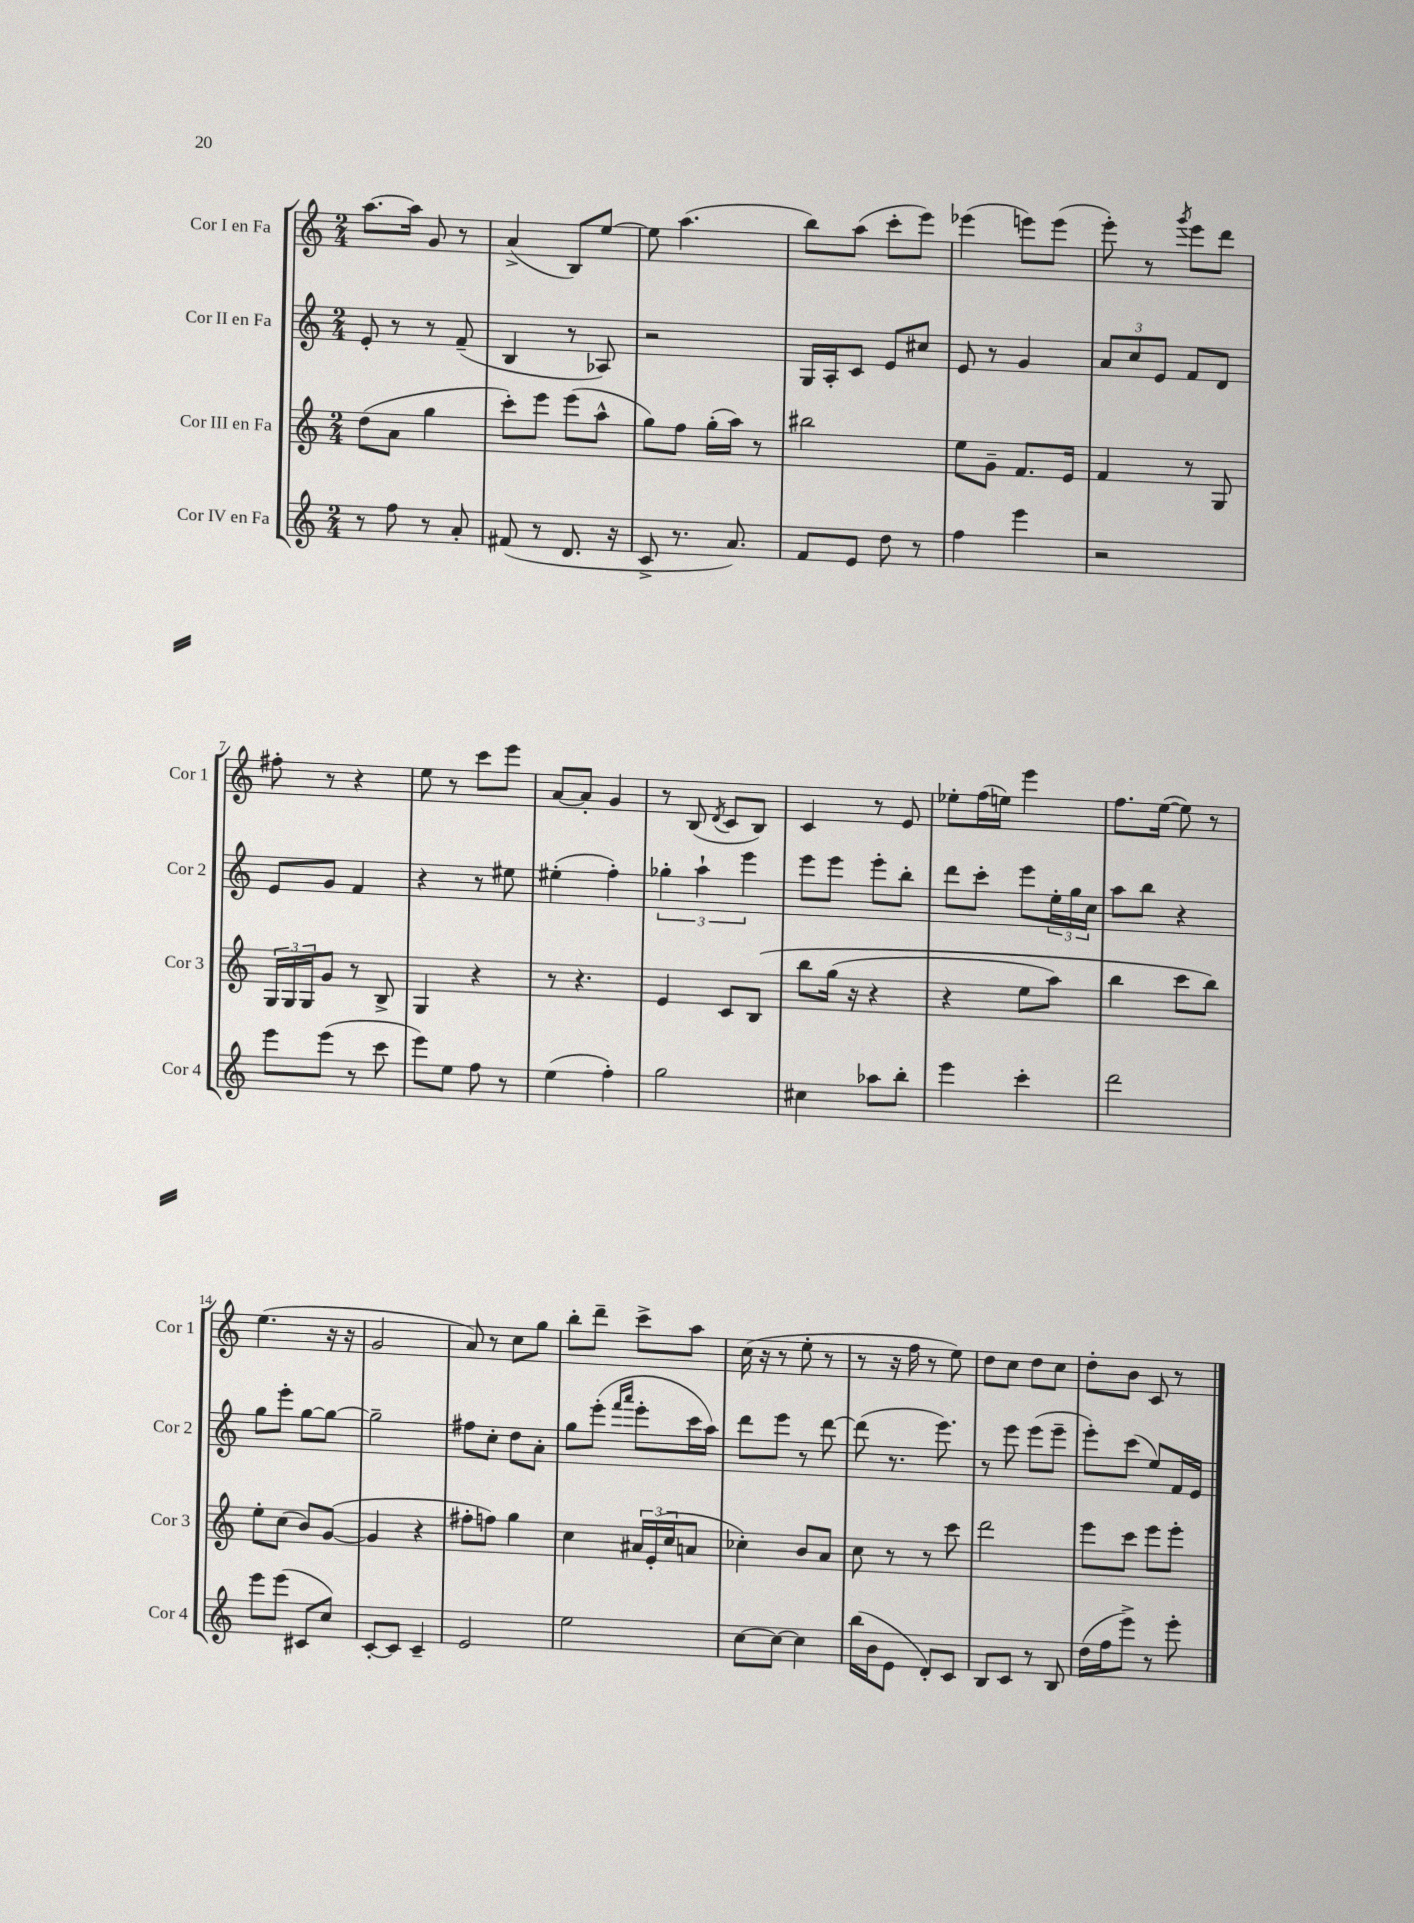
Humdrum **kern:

**kern	**kern	**kern	**kern
*staff4	*staff3	*staff2	*staff1
*clefG2	*clefG2	*clefG2	*clefG2
*k[]	*k[]	*k[]	*k[]
*M2/4	*M2/4	*M2/4	*M2/4
8r	(8dd	8e'	[8.aa
8ff	8a	8r	.
.	.	.	16aa]
8r	4gg	8r	8g
8a'	.	(8f~	8r
=	=	=	=
(8f#	8ccc')	4B	(4a^
8r	8eee	.	.
8.d	(8eee	8r	8B)
.	8aa^^	8A-)	[8ee
16r	.	.	.
=	=	=	=
8c^	8gg)	2r	8ee]
8.r	8ff	.	(4.aa
.	(16gg'	.	.
8.a)	16aa)	.	.
.	8r	.	.
=	=	=	=
8f	2bb#	16G	8bb)
.	.	16A'	.
8e	.	8c	(8aa
8dd	.	8e	8ccc'
8r	.	8cc#	8eee)
=	=	=	=
4ff	8ee	8e	(4eee-
.	8g~	8r	.
4eee	8.f	4g	8eee)
.	.	.	(8eee
.	16e	.	.
=	=	=	=
2r	4f	12a	8eee')
.	.	12cc	.
.	.	.	8r
.	.	12e	.
.	.	.	8qggg
.	8r	8f	8eee
.	8G	8d	8ddd
=	=	=	=
8eee	24G	8e	8ff#'
.	24G	.	.
.	24G	.	.
(8eee	8g	8g	8r
8r	8r	4f	4r
8ccc	8B^	.	.
=	=	=	=
8eee)	4G	4r	8ee
8ee	.	.	8r
8ff	4r	8r	8ccc
8r	.	8ee#	8eee
=	=	=	=
(4ee	8r	(4ee#'	[8a
.	4.r	.	8a']
4ff')	.	4ff')	4g
=	=	=	=
2gg	4e	6gg-'	8r
.	.	.	(8B
.	.	6aa`	.
.	.	.	8qd
.	8c	.	8c
.	.	6eee	.
.	&(8B	.	8B)
=	=	=	=
4cc#	8bb	8eee	4c
.	(16gg	8eee	.
.	16r	.	.
8aa-	4r	8eee'	8r
8bb'	.	8bb'	8e
=	=	=	=
4eee	4r	8ddd	8ee-'
.	.	8ccc'	(16ff
.	.	.	16ee)
4ccc'	8ee	8eee	4eee
.	8aa)	24ee'	.
.	.	24gg	.
.	.	24cc	.
=	=	=	=
2ddd	4bb	8aa	8.ff
.	.	8bb	.
.	.	.	([16ee
.	8ccc	4r	8ee])
.	8bb&)	.	8r
=	=	=	=
8eee	8ee'	8gg	(4.ee
(8eee	(8cc	8eee'	.
8c#	8b)	[8gg	.
8cc)	([8g	8gg_	16r
.	.	.	16r
=	=	=	=
[8c'	4g]	2gg~]	2g
8c]	.	.	.
4c~	4r	.	.
=	=	=	=
2e	8ff#'	8ff#	8a)
.	8ff)	8cc'	8r
.	4gg	8dd	8cc
.	.	8a'	8gg
=	=	=	=
2ee	4cc	8gg	8bb'
.	.	(8eee'	8ddd~
.	.	16qqfff	.
.	.	16qqaaa	.
.	24a#	8eee'	8ccc^
.	(24e'	.	.
.	24cc	.	.
.	8a	16ccc	8aa
.	.	16aa)	.
=	=	=	=
[8cc	4cc-')	8ddd	(16cc
.	.	.	16r
8cc_	.	8eee	8r
4cc]	8b	8r	8ee'
.	8a	[8ddd	8r
=	=	=	=
(16bb	8cc	(8ddd]	8r
16b	.	.	.
8e	8r	8.r	16r
.	.	.	16ff
8d')	8r	.	8r
.	.	8.eee)	.
8c	8ccc	.	8ee)
=	=	=	=
8B	2ddd	8r	8dd
8c	.	8eee	8cc
8r	.	(8eee	8dd
8B	.	8eee~	8cc
=	=	=	=
(16dd	8eee	8eee')	8dd'
16ff	.	.	.
8eee^)	8ccc	(8ccc	8b
8r	8eee	8ee)	8c
8eee'	8eee'	16f	8r
.	.	16e	.
==	==	==	==
*-	*-	*-	*-
